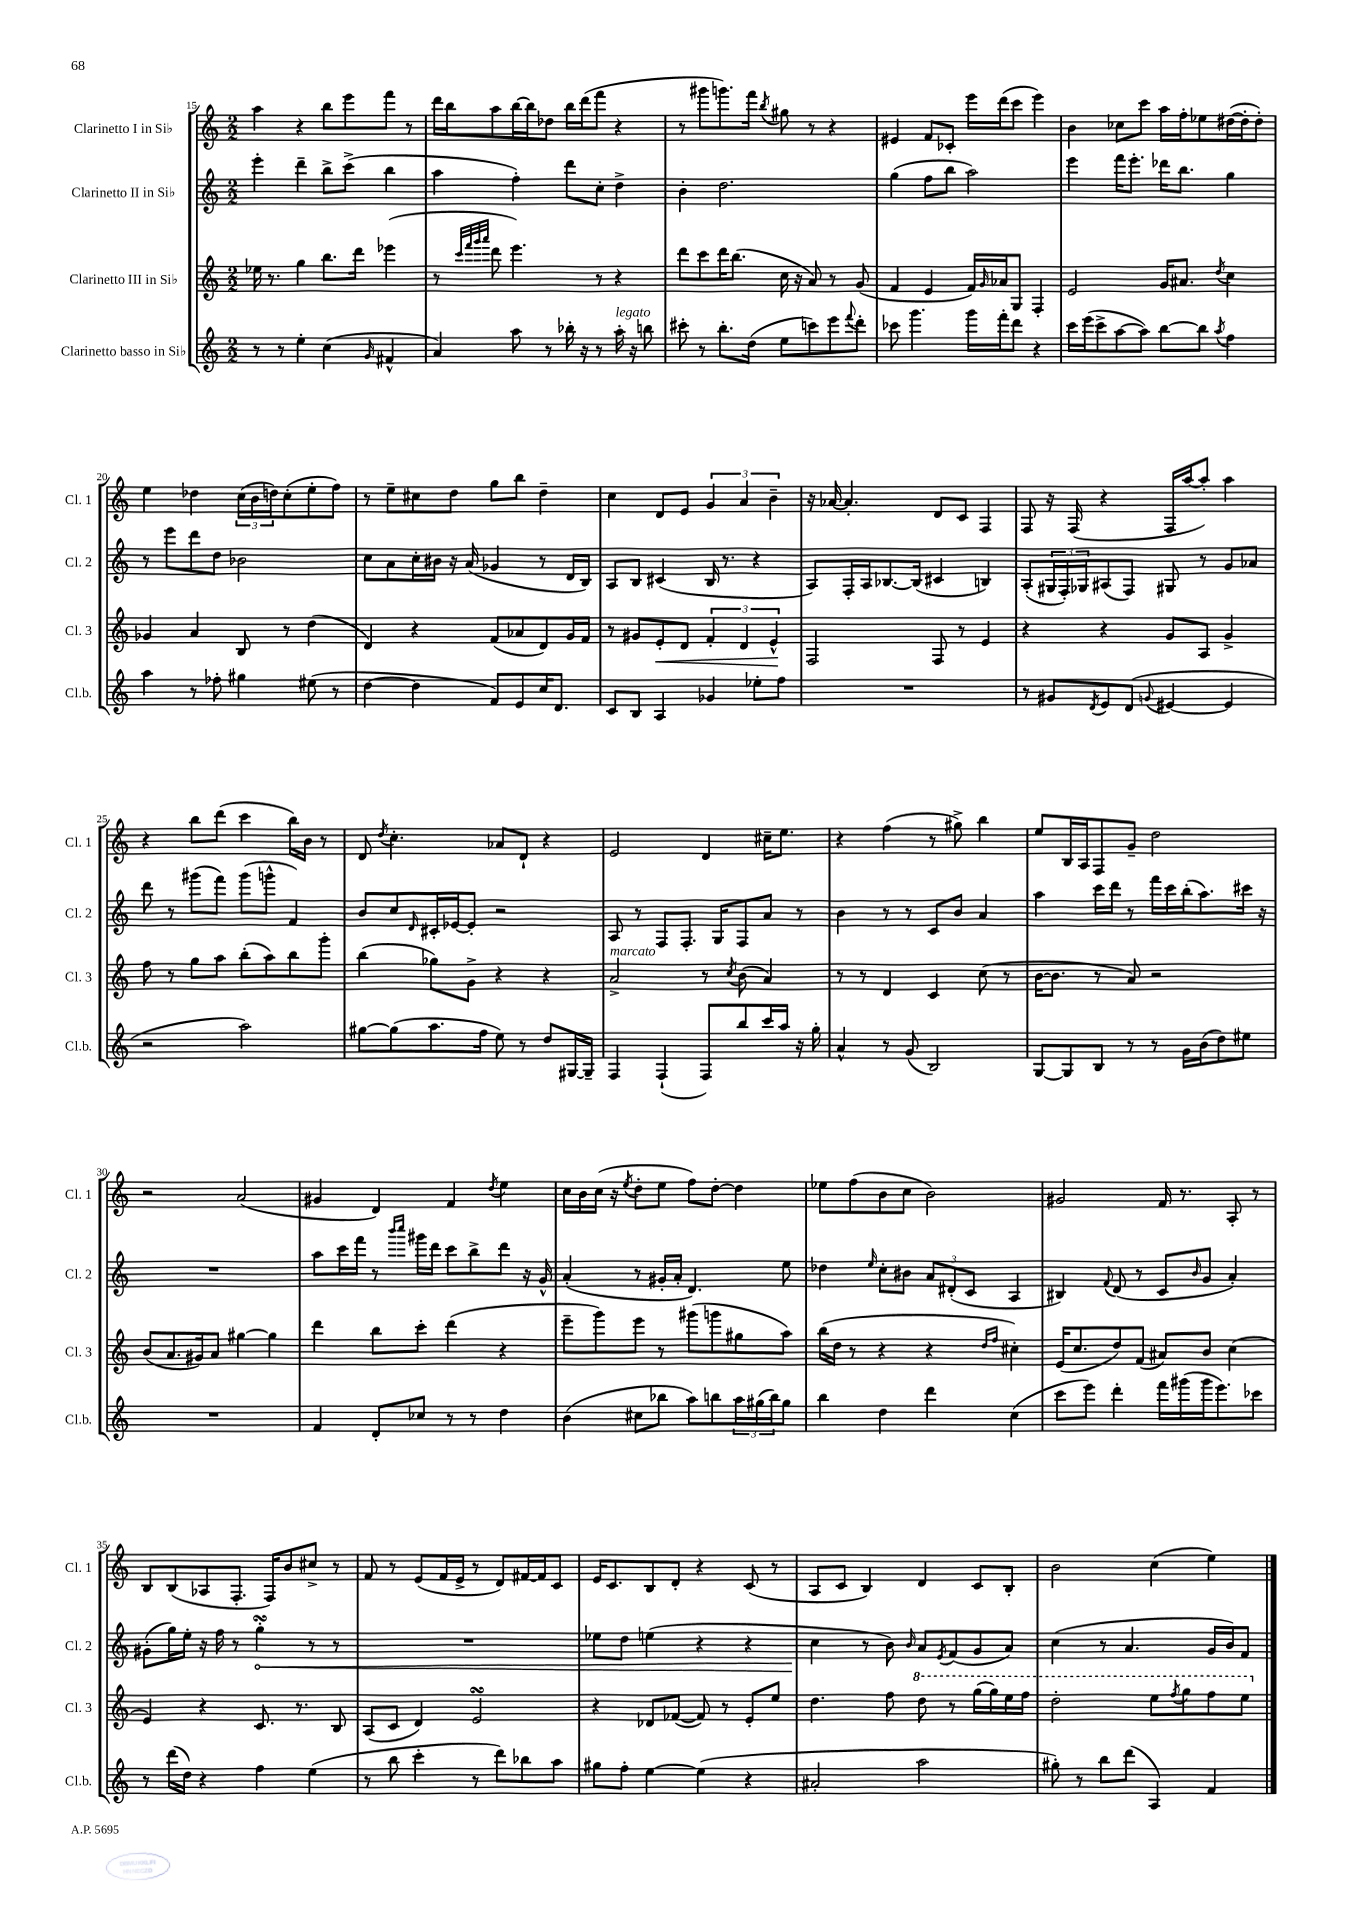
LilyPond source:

<<
\new StaffGroup <<
\new Staff = "s0" \with { instrumentName = "Clarinetto I in Sib" shortInstrumentName = "Cl. 1" } {
    \clef treble \key c \major \numericTimeSignature \time 2/2
    a''4 r4 b''8 e'''8 f'''8 r8 |
    d'''16 b''16 a''8 b''16~ b''16 des''8 b''16 d'''16( f'''8 r4 |
    r8 gis'''8 g'''8.) f'''16 \acciaccatura { b''8 } gis''8 r8 r4 |
    eis'4 f'8 ces'8-. e'''16 d'''16( c'''8 e'''4) |
    b'4 ces''8 c'''8 a''16 f''16-. ees''8 dis''16~( dis''16-. dis''8-.) |
    e''4 des''4 \tuplet 3/2 { c''16( b'16 d''16) } c''8-.( e''8-. f''8) |
    r8 e''8-- cis''8 d''8 g''8 b''8 d''4-- |
    c''4 d'8 e'8 \tuplet 3/2 { g'4 a'4 b'4-- } |
    r16 aes'16~ aes'4.-. d'8 c'8 f4 |
    f8 r16 f16( r4 f16 a''16~ a''8-.) a''4 |
    r4 b''8 d'''8( c'''4 b''16) b'16 r8 |
    d'8 \acciaccatura { d''8 } c''4.-. aes'8 d'8-! r4 |
    e'2 d'4 cis''16-- e''8. |
    r4 f''4( r8 gis''8->) b''4 |
    e''8 b16 a16 f8 g'8-- d''2 |
    r2 a'2( |
    gis'4 d'4) f'4 \acciaccatura { d''8 } e''4 |
    c''16 b'16 c''16( r16 \acciaccatura { e''8 } d''8-. e''8 f''8) d''8~-. d''4 |
    ees''8 f''8( b'8 c''8 b'2) |
    gis'2 f'16 r8. a8-. r8 |
    b8 b8( aes8 f8.-. f16) b'8 cis''8-> r8 |
    f'8 r8 e'8( f'16 e'16-> r8 d'8) fis'16~ fis'16 c'8 |
    e'16 c'8. b8 d'8-. r4 c'8( r8 |
    a8 c'8 b4) d'4 c'8 b8-. |
    b'2 c''4( e''4) \bar "|." |
}
\new Staff = "s1" \with { instrumentName = "Clarinetto II in Sib" shortInstrumentName = "Cl. 2" } {
    \clef treble \key c \major \numericTimeSignature \time 2/2
    e'''4-. d'''4-- b''8-> c'''8->( b''4 |
    a''4 f''4-.) d'''8 c''8-. d''4-> |
    b'4-. d''2. |
    g''4( f''8 b''8 a''2) |
    e'''4 f'''16 e'''8.-. des'''16 b''8. g''4 |
    r8 e'''8 d'''8 d''8 bes'2 |
    c''8 a'8 c''16-. bis'16 r16 a'16( ges'4 r8 d'16 b16) |
    a8 b8 cis'4( b16 r8. r4 |
    a8) f16-. a16 bes8.~ bes16( cis'4 b4) |
    a8-.( \tuplet 3/2 { gis16 f16-.) ges16 } ais8( f8) gis8 r8 g'8 aes'8 |
    d'''8 r8 gis'''8( f'''8) gis'''8( g'''8-^ f'4) |
    b'8 c''8 \grace { d'16 } cis'16-. ees'16~ ees'8-. r2 |
    a8 r8 f8 f8.-. g16 f8 a'8 r8 |
    b'4 r8 r8 c'8 b'8 a'4 |
    a''4 c'''16 d'''16 r8 f'''16 c'''16 b''16-.( a''8.) cis'''16 r16 |
    R1 |
    a''8 c'''16 f'''16 r8 \grace { b'''16 c''''16 } gis'''16 d'''16 c'''8 b''8-> d'''8 r16 g'16-^ |
    a'4-.( r8 gis'16-. a'16-. d'4.) e''8 |
    des''4 \grace { e''16 } c''8-. bis'8 \tuplet 3/2 { a'8 dis'8-.( c'8 } a4 |
    bis4) \appoggiatura { f'8 } d'8( r8 c'8 \grace { b'16 } g'8 a'4-.) |
    gis'8-.( g''16) e''16-. r16 f''16 r8 \once \override Hairpin.circled-tip = ##t g''4-.\turn\< r8 r8 |
    R1 |
    ees''8 d''8 e''4( r4 r4 |
    c''4\! r8 b'8) \grace { b'16 } a'8 \acciaccatura { e'8 } f'8( g'8 a'8) |
    c''4( r8 a'4. g'16 b'16) f'8 \bar "|." |
}
\new Staff = "s2" \with { instrumentName = "Clarinetto III in Sib" shortInstrumentName = "Cl. 3" } {
    \clef treble \key c \major \numericTimeSignature \time 2/2
    ees''16 r8. g''4 b''8. d'''16 ees'''4( |
    r8 \grace { c'''32 f'''32 g'''32 a'''32 } d'''8 e'''4.) r8 r4 |
    d'''8 c'''8 d'''16 b''8.( c''16 r16 a'8) r8 g'8( |
    f'4 e'4 f'16) \grace { g'16 } aes'16 g8 f4-. |
    e'2 g'16 ais'8. \acciaccatura { d''8 } c''4 |
    ges'4 a'4 b8 r8 d''4( |
    d'4) r4 f'8( aes'8 d'8) g'16 f'16 |
    r8 gis'8 e'8-.\< d'8 \tuplet 3/2 { f'4-. d'4 e'4-^\! } |
    f2 f8 r8 e'4 |
    r4 r4 g'8 a8 g'4-> |
    f''8 r8 g''8 a''8 b''8-.( a''8) b''8 g'''8-. |
    b''4( ges''8) g'8-> r4 r4 |
    a'2->^\markup { \italic "marcato" } r8 \acciaccatura { c''8 } b'8( a'4) |
    r8 r8 d'4 c'4 c''8( r8 |
    b'16~ b'8. r8 a'8) r2 |
    b'8( a'8. gis'16) a'8 gis''4~ gis''4 |
    d'''4 b''8 c'''8-. d'''4( r4 |
    e'''8-- g'''8) e'''8 r8 gis'''8( g'''8 gis''8 a''8) |
    b''16( d''16 r8 r4 r4 \grace { d''16 f''16 } cis''4-.) |
    e'16( c''8. d''8) f'8( ais'8) b'8 c''4( |
    e'4) r4 c'8. r8. b8 |
    a8( c'8 d'4) e'2\turn |
    r4 des'8 fes'8~( fes'8) r8 e'8-. e''8 |
    d''4. f''8 \ottava #1 d'''8 r8 g'''16( g'''16) e'''16 f'''16 |
    d'''2-. e'''8 \acciaccatura { f'''8 } g'''8 f'''8 e'''8 \ottava #0 \bar "|." |
}
\new Staff = "s3" \with { instrumentName = "Clarinetto basso in Sib" shortInstrumentName = "Cl.b." } {
    \clef treble \key c \major \numericTimeSignature \time 2/2
    r8 r8 e''4-. c''4( \grace { g'16 } fis'4-^ |
    a'4) a''8 r8 bes''16-. r16 r8 a''16-.^\markup { \italic "legato" } r16 b''8 |
    cis'''8-. r8 b''8.-. d''16( e''8 c'''8) e'''8 \appoggiatura { f'''8 } d'''8-. |
    ces'''8 g'''4. g'''16 f'''16-. d'''8 r4 |
    c'''16 e'''16( c'''8-> a''8~ a''8) b''8~ b''8 \acciaccatura { a''8 } f''4 |
    a''4 r8 fes''8-. gis''4 eis''8( r8 |
    d''4~ d''4 f'8) e'8 c''16 d'8. |
    c'8 b8 a4 ges'4 ees''8-. f''8 |
    R1 |
    r8 gis'8 \acciaccatura { d'8 } e'8 d'8( \appoggiatura { g'8 } eis'4~ eis'4 |
    r2 a''2) |
    gis''8~ gis''8( a''8. f''16 e''8) r8 d''8 gis16~ gis16-- |
    f4 f4-!( f8) b''8 c'''16 a''16 r16 g''16-. |
    a'4-^ r8 g'8( b2) |
    g8~ g8 b8 r8 r8 g'16 b'16( d''8) eis''8 |
    R1 |
    f'4 d'8-. ces''8 r8 r8 d''4 |
    b'4( cis''8 bes''8 a''8) b''8 \tuplet 3/2 { a''16 gis''16( b''16) } gis''8 |
    b''4 d''4 d'''4 c''4( |
    c'''8 e'''8) d'''4-. f'''16 gis'''16( gis'''16 e'''8.) ces'''8 |
    r8 d'''16( d''16) r4 f''4 e''4( |
    r8 b''8 c'''4-. r8 d'''8) bes''8 a''8 |
    gis''8 f''8-. e''4~ e''4( r4 |
    ais'2-. a''2 |
    gis''8-.) r8 b''8 d'''8( a4) f'4 \bar "|." |
}
>>
>>
\layout { \context { \Score currentBarNumber = #15 } }
